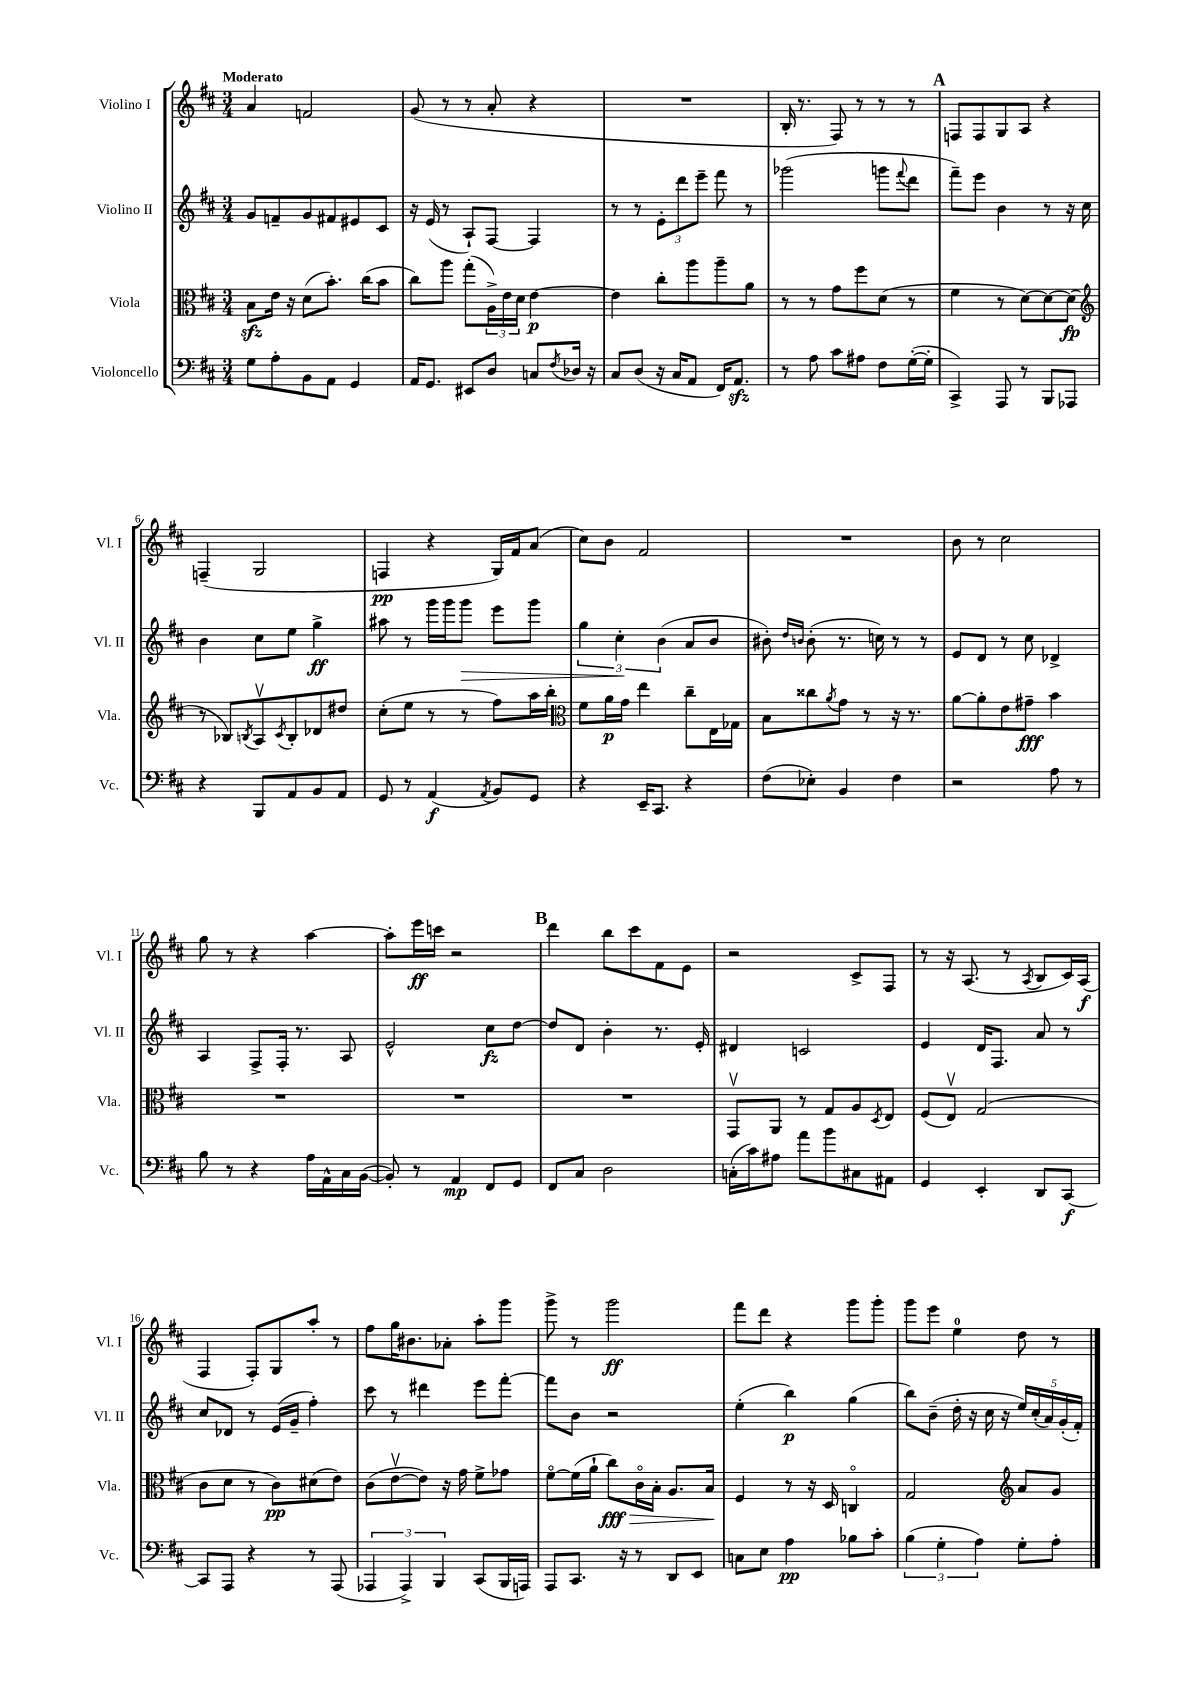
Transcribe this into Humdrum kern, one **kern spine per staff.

**kern	**dynam	**kern	**dynam	**kern	**dynam	**kern	**dynam
*part4	*part4	*part3	*part3	*part2	*part2	*part1	*part1
*staff4	*staff4	*staff3	*staff3	*staff2	*staff2	*staff1	*staff1
*I"Violoncello	*	*I"Viola	*	*I"Violino II	*	*I"Violino I	*
*I'Vc.	*	*I'Vla.	*	*I'Vl. II	*	*I'Vl. I	*
*clefF4	*	*clefC3	*	*clefG2	*	*clefG2	*
*k[f#c#]	*	*k[f#c#]	*	*k[f#c#]	*	*k[f#c#]	*
*M3/4	*	*M3/4	*	*M3/4	*	*M3/4	*
=1	=1	=1	=1	=1	=1	=1	=1
!	!	!	!	!	!	!LO:TX:a:B:t=Moderato	!
8G\L	.	8Bzz\L	.	8g/L	.	4a/	.
8A'\	.	16e\Jk	.	8fn~/	.	.	.
.	.	16r	.	.	.	.	.
8BB\	.	(8d\L	.	8g/	.	2fn/	.
8AA\J	.	8.b'\J)	.	8f#X/	.	.	.
4GG/	.	.	.	8e#X/	.	.	.
.	.	(16cc#\KL	.	.	.	.	.
.	.	8b\J	.	8c#/J	.	.	.
=2	=2	=2	=2	=2	=2	=2	=2
16AA/KL	.	8cc#\L)	.	16r	.	(8g/	.
8.GG/J	.	.	.	(16e/	.	.	.
.	.	8aa\J	.	8r	.	8r	.
8EE#X/L	.	(8gg'\L	.	8A`/L)	.	8r	.
8D/J	.	24A^\L)	.	[8F#/J	.	8a'/	.
.	.	24e\	.	.	.	.	.
.	.	24d\JJ	.	.	.	.	.
8Cn/L	.	[4e\	p	4F#/]	.	4r	.
8qF#/	.	.	.	.	.	.	.
16D-X/Jk	.	.	.	.	.	.	.
16r	.	.	.	.	.	.	.
=3	=3	=3	=3	=3	=3	=3	=3
8C#/L	.	4e\]	.	8r	.	2.r	.
(8D/J	.	.	.	8r	.	.	.
16r	.	8cc#'\L	.	12e'\L	.	.	.
16C#/KL	.	.	.	.	.	.	.
.	.	.	.	12ddd\	.	.	.
8AA/J	.	8aa\	.	.	.	.	.
.	.	.	.	12eee~\J	.	.	.
16FF#/KL)	.	8aa~\	.	8fff#\	.	.	.
8.AAzz/J	.	.	.	.	.	.	.
.	.	8a\J	.	8r	.	.	.
=4	=4	=4	=4	=4	=4	=4	=4
8r	.	8r	.	(2ggg-X\	.	16B'/	.
.	.	.	.	.	.	8.r	.
8A\	.	8r	.	.	.	.	.
8c#\L	.	8g\L	.	.	.	8F#/)	.
8A#X\J	.	8ff#\	.	.	.	8r	.
8F#\L	.	(8d\J	.	8gggn\L	.	8r	.
.	.	.	.	8qqfff#/	.	.	.
([16G'\L	.	8r	.	8ddd\J	.	8r	.
16G'\JJ]	.	.	.	.	.	.	.
!!LO:REH:place=s1:t=A
=5	=5	=5	=5	=5	=5	=5	=5
4CC#^/)	.	4f#\	.	8fff#~\L)	.	8Fn/L	.
.	.	.	.	8eee\J	.	8F/	.
8AAA/	.	8r	.	4b\	.	8G/	.
8r	.	[8d\L)	.	.	.	8A/J	.
8BBB/L	.	8d\_	.	8r	.	4r	.
8AAA-X/J	.	(8d\J]	fp	16r	.	.	.
.	.	.	.	16cc#\	.	.	.
!!LO:LB:g=z
=6	=6	=6	=6	=6	=6	=6	=6
*	*	*clefG2	*	*	*	*	*
4r	.	8r	.	4b\	.	(4Fn~/	.
.	.	8B-X/L)	.	.	.	.	.
.	.	8qBn/	.	.	.	.	.
8BBB/L	.	8Av/	.	8cc#\L	.	2G/	.
.	.	8qc#/	.	.	.	.	.
8AA/	.	8B'/	.	8ee\J	.	.	.
8BB/	.	8d-X/	.	4gg^\	ff	.	.
8AA/J	.	8dd#X/J	.	.	.	.	.
=7	=7	=7	=7	=7	=7	=7	=7
8GG/	.	(8cc#'\L	.	8aa#X\	.	4Fn/	pp
8r	.	8ee\J	.	8r	.	.	.
(4AA/	f	8r	.	16ggg\LL	.	4r	.
.	.	.	.	16ggg\J	.	.	.
!	!	!	!	!	!LO:HP:b	!	!
.	.	8r	.	8ggg\J	>	.	.
8qAA/	.	.	.	.	.	.	.
8BB/L)	.	8ff#\L)	.	8eee\L	.	16G/LL)	.
.	.	.	.	.	.	16f#/J	.
8GG/J	.	16aa\L	.	8ggg\J	.	(8a/J	.
.	.	16bb'\JJ	.	.	.	.	.
=8	=8	=8	=8	=8	=8	=8	=8
*	*	*clefC3	*	*	*	*	*
4r	.	8f#\L	.	6gg\	.	8cc#\L)	.
.	.	16a\L	p	.	.	8b\J	.
.	.	.	.	6cc#'\	.	.	.
.	.	16g\JJ	.	.	.	.	.
16EE~/KL	.	4ee\	.	.	.	2f#/	.
8.CC#/J	.	.	.	.	.	.	.
.	.	.	.	(6b\	]	.	.
4r	.	8cc#~\L	.	8a/L	.	.	.
.	.	16E\L	.	8b/J	.	.	.
.	.	16G-X\JJ	.	.	.	.	.
=9	=9	=9	=9	=9	=9	=9	=9
(8F#\L	.	8B\L	.	8b#X'\)	.	2.r	.
.	.	.	.	16qqdd/LL	.	.	.
.	.	.	.	16qqbn/JJ	.	.	.
8E-X'\J)	.	8cc##X\	.	(8b'\	.	.	.
.	.	8qa/	.	.	.	.	.
4BB/	.	8g\J	.	8.r	.	.	.
.	.	8r	.	.	.	.	.
.	.	.	.	16ccn\)	.	.	.
4F#\	.	16r	.	8r	.	.	.
.	.	8.r	.	.	.	.	.
.	.	.	.	8r	.	.	.
=10	=10	=10	=10	=10	=10	=10	=10
2r	.	[8a\L	.	8e/L	.	8b\	.
.	.	8a'\]	.	8d/J	.	8r	.
.	.	8e\	.	8r	.	2cc#\	.
.	.	8g#X~\J	fff	8cc#\	.	.	.
8A\	.	4b\	.	4d-X^/	.	.	.
8r	.	.	.	.	.	.	.
!!LO:LB:g=z
=11	=11	=11	=11	=11	=11	=11	=11
8B\	.	2.r	.	4A/	.	8gg\	.
8r	.	.	.	.	.	8r	.
4r	.	.	.	8F#^/L	.	4r	.
.	.	.	.	16F#'/Jk	.	.	.
.	.	.	.	8.r	.	.	.
16A\LL	.	.	.	.	.	[4aa\	.
16AA^^\	.	.	.	.	.	.	.
16C#\	.	.	.	8A/	.	.	.
([16BB\JJ	.	.	.	.	.	.	.
=12	=12	=12	=12	=12	=12	=12	=12
8BB'/])	.	2.r	.	2e^^/	.	8aa'\L]	.
8r	.	.	.	.	.	16eee\L	ff
.	.	.	.	.	.	16cccn\JJ	.
4AA/	mp	.	.	.	.	2r	.
8FF#/L	.	.	.	8cc#\L	fz	.	.
8GG/J	.	.	.	[8dd\J	.	.	.
!!LO:REH:place=s1:t=B
=13	=13	=13	=13	=13	=13	=13	=13
8FF#/L	.	2.r	.	8dd/L]	.	4ddd\	.
8C#/J	.	.	.	8d/J	.	.	.
2D\	.	.	.	4b'\	.	8bb\L	.
.	.	.	.	.	.	8ccc#\	.
.	.	.	.	8.r	.	8f#\	.
.	.	.	.	.	.	8e\J	.
.	.	.	.	16e'/	.	.	.
=14	=14	=14	=14	=14	=14	=14	=14
(16Cn'\LL	.	8GGv/L	.	4d#X/	.	2r	.
16c#\J)	.	.	.	.	.	.	.
8A#X\J	.	8AA/J	.	.	.	.	.
8a\L	.	8r	.	2cn/	.	.	.
8b\	.	8G/L	.	.	.	.	.
8C#X\	.	8A/	.	.	.	8c#^/L	.
.	.	8qD/	.	.	.	.	.
8AA#X\J	.	8E/J	.	.	.	8F#/J	.
=15	=15	=15	=15	=15	=15	=15	=15
4GG/	.	(8F#/L	.	4e/	.	8r	.
.	.	8Ev/J)	.	.	.	16r	.
.	.	.	.	.	.	(8.A/	.
4EE'/	.	(2G/	.	16d/KL	.	.	.
.	.	.	.	8.F#/J	.	.	.
.	.	.	.	.	.	8r	.
.	.	.	.	.	.	8qA/	.
8DD/L	.	.	.	8a/	.	8B/L	.
[8CC#/J	f	.	.	8r	.	16c#/L)	.
.	.	.	.	.	.	(16A/JJ	f
!!LO:LB:g=z
=16	=16	=16	=16	=16	=16	=16	=16
8CC#/L]	.	8c#\L	.	8cc#/L	.	4F#/	.
8AAA/J	.	8d\J	.	8d-X/J	.	.	.
4r	.	8r	.	8r	.	8F#'/L)	.
.	.	8c#\L)	pp	(16e/LL	.	8G/	.
.	.	.	.	16g~/JJ	.	.	.
8r	.	(8d#X\	.	4ff#'\)	.	8aa'/J	.
(8AAA/	.	8e\J)	.	.	.	8r	.
=17	=17	=17	=17	=17	=17	=17	=17
6AAA-X/	.	(8c#\L	.	8ccc#\	.	8ff#\L	.
.	.	[8ev\	.	8r	.	16gg\K	.
6AAA-^/)	.	.	.	.	.	.	.
.	.	.	.	.	.	8.b#X\	.
.	.	8e\J])	.	4ddd#X\	.	.	.
6BBB/	.	.	.	.	.	.	.
.	.	16r	.	.	.	8a-X'\J	.
.	.	16g\	.	.	.	.	.
(8CC#/L	.	8f#^\L	.	8eee\L	.	8aa'\L	.
16BBB/L	.	8g-X\J	.	[8fff#'\J	.	8ggg\J	.
16AAAn/JJ)	.	.	.	.	.	.	.
=18	=18	=18	=18	=18	=18	=18	=18
8AAA/L	.	[8f#\L	.	8fff#\L]	.	8ggg^\	.
8.CC#/J	.	(16f#\L]	.	8b\J	.	8r	.
.	.	16a`\JJ	.	.	.	.	.
!	!	!	!LO:HP:b	!	!	!	!
.	.	8cc#\L)	> fff	2r	.	2ggg\	ff
16r	.	.	.	.	.	.	.
8r	.	16c#\L	.	.	.	.	.
.	.	16B'\JJ	.	.	.	.	.
8DD/L	.	8.A/L	.	.	.	.	.
8EE/J	.	.	.	.	.	.	.
.	.	16B/Jk	.	.	.	.	.
.	.	.	]	.	.	.	.
=19	=19	=19	=19	=19	=19	=19	=19
8Cn\L	.	4F#/	.	(4ee'\	.	8fff#\L	.
8E\J	.	.	.	.	.	8ddd\J	.
4A\	pp	8r	.	4bb\)	p	4r	.
.	.	16r	.	.	.	.	.
.	.	16D/	.	.	.	.	.
8B-X\L	.	4Cn/	.	(4gg\	.	8ggg\L	.
8c#'\J	.	.	.	.	.	8ggg'\J	.
=20	=20	=20	=20	=20	=20	=20	=20
(6B\	.	2G/	.	8bb\L)	.	8ggg\L	.
.	.	.	.	(8b~\J	.	8eee\J	.
6G'\	.	.	.	.	.	.	.
.	.	.	.	16dd'\	.	4ee\	.
.	.	.	.	16r	.	.	.
6A\)	.	.	.	.	.	.	.
.	.	.	.	16cc#\	.	.	.
.	.	.	.	16r	.	.	.
*	*	*clefG2	*	*	*	*	*
8G'\L	.	8a/L	.	20ee/LL)	.	8dd\	.
.	.	.	.	(20cc#'/	.	.	.
.	.	.	.	20a/)	.	.	.
8A'\J	.	8g/J	.	.	.	8r	.
.	.	.	.	(20g'/	.	.	.
.	.	.	.	20f#'/JJ)	.	.	.
==	==	==	==	==	==	==	==
*-	*-	*-	*-	*-	*-	*-	*-
